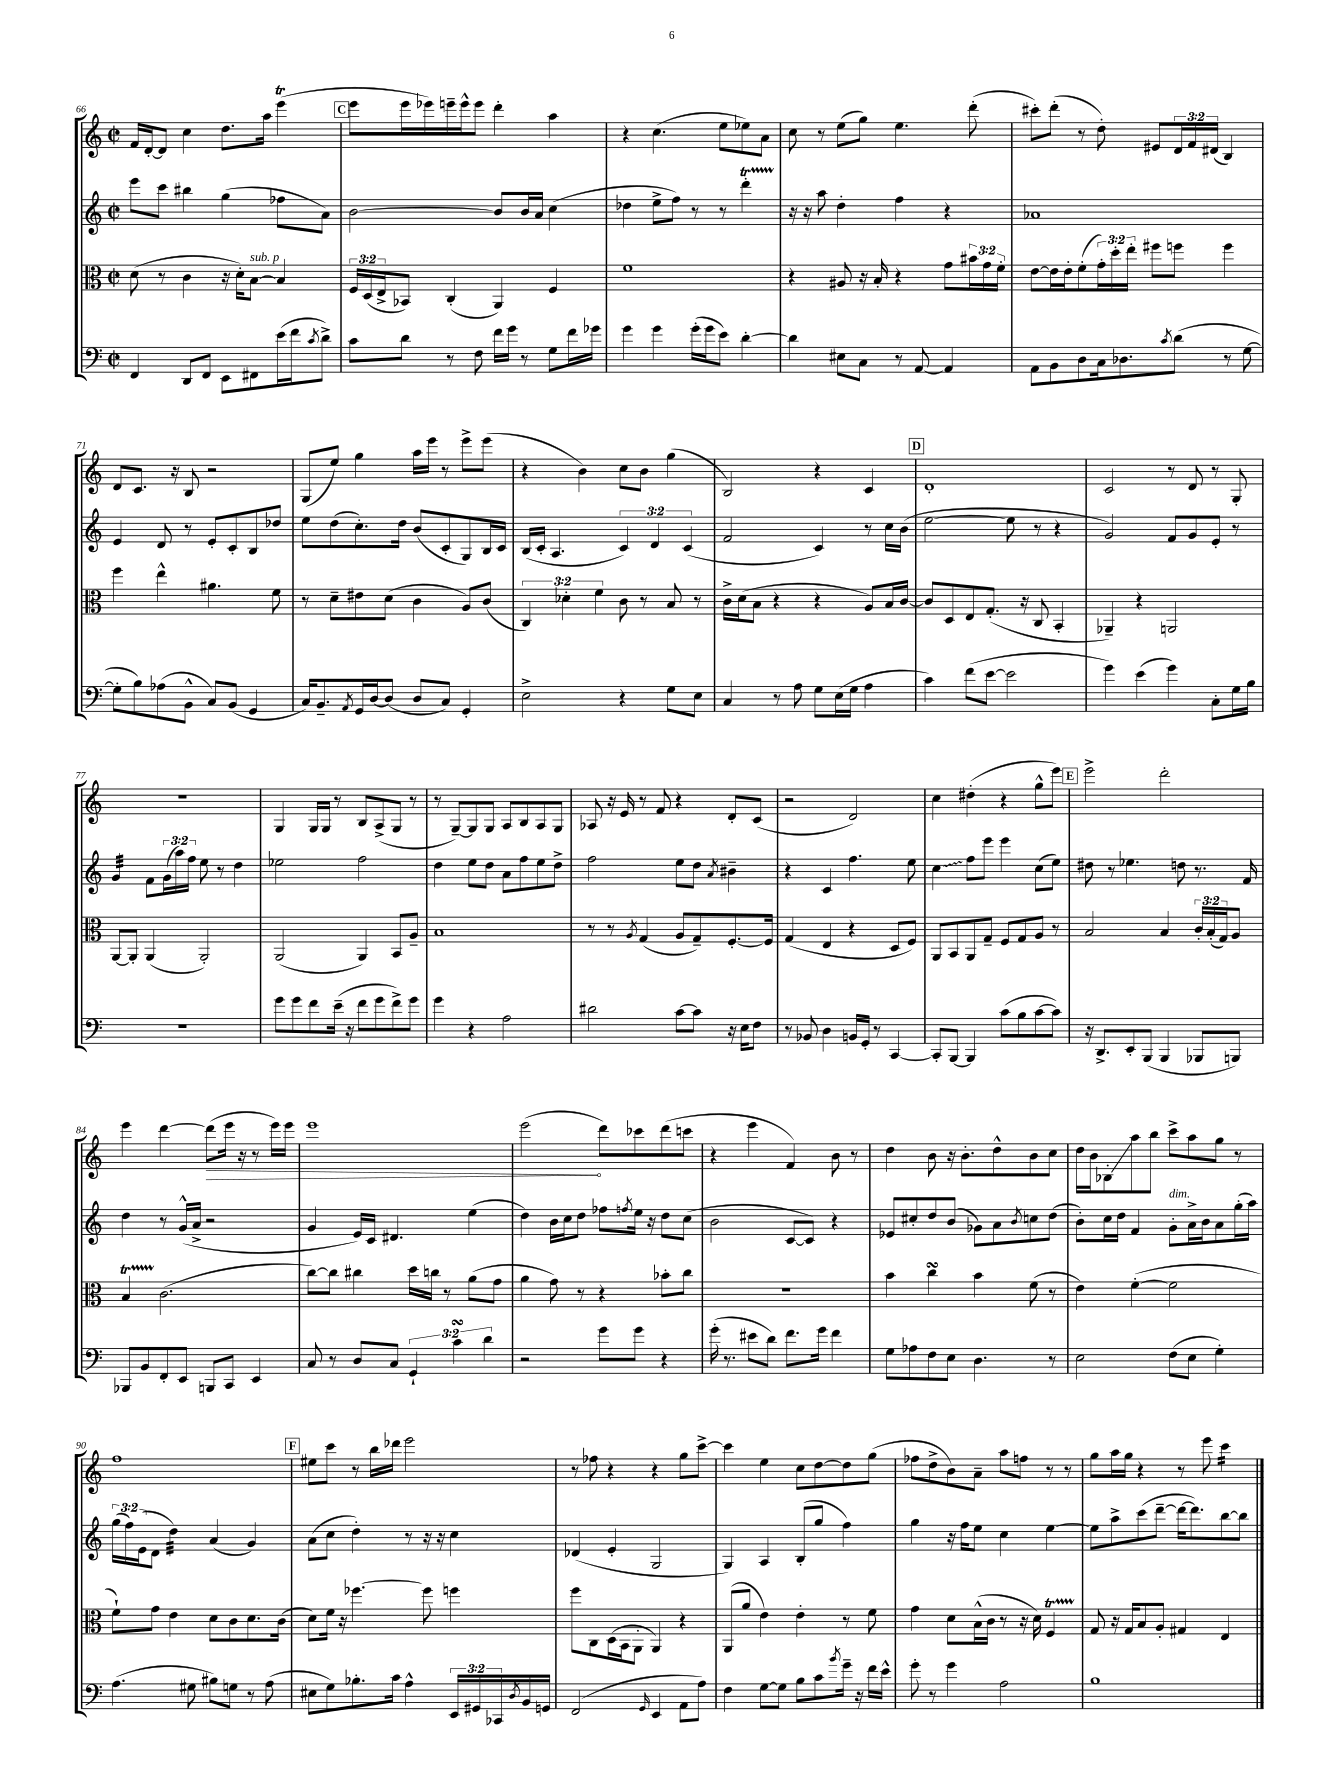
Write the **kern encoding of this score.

**kern	**kern	**kern	**kern
*staff4	*staff3	*staff2	*staff1
*clefF4	*clefC3	*clefG2	*clefG2
*k[]	*k[]	*k[]	*k[]
*M2/2	*M2/2	*M2/2	*M2/2
*met(c|)	*met(c|)	*met(c|)	*met(c|)
4FF	(8d	8eee	16f
.	.	.	[16d'
.	8r	8ccc	8d]
8DD	4c	4bb#	4cc
8FF	.	.	.
8EE	16r	(4gg	8.dd
.	16d')	.	.
8FF#	[8B	.	.
.	.	.	16aa
(16e	4B]	8ff-	(4eee
16f	.	.	.
8qc	.	.	.
8d^)	.	8a)	.
=	=	=	=
8c	24F	[2b	8eee
.	(24D	.	.
.	24E^	.	.
8d	8BB-)	.	16eee
.	.	.	16eee-)
8r	(4C'	.	16eee~
.	.	.	16eee^^
8F	.	.	8eee
16f	4AA)	8b]	4ddd'
16g	.	.	.
8r	.	16b	.
.	.	16a	.
8G	4F	(4cc	4aa
16f	.	.	.
16g-	.	.	.
=	=	=	=
4g	1f	4dd-	4r
4g	.	8ee^	(4.cc
.	.	8ff)	.
(16g'	.	8r	.
16g	.	.	.
8e)	.	8r	8ee
[4d'	.	4ddd'	8ee-)
.	.	.	8a
=	=	=	=
4d]	4r	16r	8cc
.	.	16r	.
.	.	8aa	8r
8E#	8A#	4dd'	(8ee
8C	16r	.	8gg)
.	16B'	.	.
8r	4r	4ff	4.ee
[8AA	.	.	.
4AA]	8g	4r	.
.	24b#	.	(8ddd'
.	24g	.	.
.	24f'	.	.
=	=	=	=
8AA	[8e	1a-	8ccc#')
8BB	16e]	.	(8ddd'
.	16e'	.	.
8D	(8f'	.	8r
16C	24g')	.	8dd')
.	24dd'	.	.
8.D-	.	.	.
.	24ee'	.	.
.	8ff#	.	8e#
8qc	.	.	.
(8d	8ff	.	24d
.	.	.	24f
.	.	.	(24d#
8r	4ff	.	4B)
[8G	.	.	.
=	=	=	=
8G']	4ff	4e	8d
8B)	.	.	8.c
(8A-	4ee^^	8d	.
.	.	.	16r
8BB^^	.	8r	8B
8C)	4.a#	8e'	2r
(8BB	.	8c'	.
4GG	.	8B	.
.	8f	8dd-	.
=	=	=	=
16C)	8r	8ee	(8G
8.BB~	.	.	.
.	8d~	(8dd	8ee)
8qAA	.	.	.
16GG	8e#	8.cc')	4gg
[16D	.	.	.
(8D]	(8d	.	.
.	.	16dd	.
8D	4c	(8b	16aa
.	.	.	16eee
8C)	.	8c'	8r
4GG'	8A)	8G)	8eee^
.	(8c	16B	(8eee
.	.	16c	.
=	=	=	=
2E^	6C)	(16B	4r
.	.	16c'	.
.	.	4.A	.
.	6d-'	.	.
.	.	.	4b)
.	6f	.	.
4r	8c	6c)	8cc
.	8r	.	8b
.	.	6d	.
8G	8B	.	(4gg
.	.	(6c	.
8E	8r	.	.
=	=	=	=
4C	16c^	2f	2B)
.	(16d	.	.
.	8B	.	.
8r	4r	.	.
8A	.	.	.
8G	4r	4c)	4r
(16E	.	.	.
16G	.	.	.
4A	8A)	8r	4c
.	16B	16cc	.
.	[16c	(16b	.
=	=	=	=
4c)	8c]	[2ee	1d'
.	8D	.	.
(8f	8E	.	.
[8e	(8.G'	.	.
2e]	.	8ee]	.
.	16r	.	.
.	8C	8r	.
.	4BB'	4r	.
=	=	=	=
4g)	4AA-~)	2g)	2c
(4e	4r	.	.
4g)	2AA	8f	8r
.	.	8g	8d
8C'	.	8e'	8r
16G	.	8r	8G'
16B	.	.	.
=	=	=	=
1r	[8AA	4g	1r
.	8AA']	.	.
.	(4AA	8f	.
.	.	(24g	.
.	.	24aa)	.
.	.	24ff	.
.	2AA')	8ee	.
.	.	8r	.
.	.	4dd	.
=	=	=	=
8g	(2AA	2ee-	4G
8g	.	.	.
8f	.	.	16G
.	.	.	16G
(16e~	.	.	8r
16r	.	.	.
8f	4AA)	2ff	8B
8g	.	.	(8A^
8f^)	8BB	.	8G
8g	8A~	.	8r
=	=	=	=
4g	1B	4dd	8r
.	.	.	[8G~)
4r	.	8ee	8G]
.	.	8dd	8G
2A	.	8a	8A
.	.	8ff	8B
.	.	8ee	8A
.	.	8dd^	8G
=	=	=	=
2d#	8r	2ff	8A-
.	8r	.	16r
.	.	.	16e
.	8qA	.	.
.	(4G	.	8r
.	.	.	8f
[8c	8A	8ee	4r
8c]	8G~)	8dd	.
.	.	8qa	.
16r	[8.F'	4b#~	8d'
16E	.	.	.
8F	.	.	(8c
.	16F]	.	.
=	=	=	=
8r	(4G	4r	2r
8BB-	.	.	.
4D	4E	4c	.
16BB	4r	4.ff	2d)
16GG'	.	.	.
8r	.	.	.
[4CC	8D	.	.
.	8F)	8ee	.
=	=	=	=
8CC']	8AA	4cc	4cc
[8BBB	8BB	.	.
4BBB]	8AA	8ff	(4dd#'
.	8G~	8eee	.
(8c	8F	4eee	4r
8B	8G	.	.
[8c	8A	(8cc	8gg^^
8c])	8r	8ee)	8eee)
=	=	=	=
16r	2B	8dd#	2eee^
8.DD^	.	.	.
.	.	8r	.
8EE'	.	4.ee-	.
(8BBB	.	.	.
4BBB	4B	.	2ddd'
.	.	8dd	.
8BBB-	24c'	8.r	.
.	(24B'	.	.
.	24G)	.	.
8BBB)	8A	.	.
.	.	16f	.
=	=	=	=
8BBB-	4B	4dd	4eee
8BB	.	.	.
8FF'	(2.c	8r	[4ddd
8EE	.	(16g^^	.
.	.	16a^	.
8BBB	.	2r	(8ddd]
8CC	.	.	16eee
.	.	.	16r
4EE	.	.	8r
.	.	.	16eee)
.	.	.	16eee
=	=	=	=
8C	[8cc)	4g	1eee
8r	8cc]	.	.
8D	4cc#	16e)	.
.	.	16c	.
8C	.	4.d#	.
6GG`	16dd	.	.
.	16cc	.	.
.	8r	.	.
6c	.	.	.
.	(8a	(4ee	.
6d	.	.	.
.	8g	.	.
=	=	=	=
2r	4a	4dd)	(2eee
.	8g)	16b	.
.	.	16cc	.
.	8r	8dd	.
8g	4r	8ff-	8ddd)
.	.	8qff	.
8g	.	16ee	8ccc-
.	.	16r	.
4r	8b-'	8dd	(8ddd
.	8cc	(8cc	8ccc
=	=	=	=
(16g'	1r	2b	4r
8.r	.	.	.
8e#	.	.	4eee
8d)	.	.	.
8.f	.	[8c	4f)
.	.	8c])	.
16g	.	.	.
4f	.	4r	8b
.	.	.	8r
=	=	=	=
8G	4b	8e-	4dd
8A-	.	8cc#'	.
8F	4cc	8dd	8b
8E	.	(8b	16r
.	.	.	8.b'
4.D	4b	8g-)	.
.	.	8a	8dd^^
.	.	8qb	.
.	(8f	8cc	8b
8r	8r	(8dd	8cc
=	=	=	=
2E	4e)	8b')	16dd
.	.	.	16b
.	.	16cc	8B-'
.	.	16dd	.
.	([4f'	4f	8aa
.	.	.	8bb
(8F	2f]	8g'	8ccc^
8E	.	16a^	8aa
.	.	16b	.
4G')	.	8a	8gg
.	.	(16gg'	8r
.	.	16aa)	.
=	=	=	=
(4.A	8f`)	(24gg	1ff
.	.	24ff)	.
.	.	(24e	.
.	8g	8d	.
.	4e	4dd)	.
8G#	.	.	.
8B#)	8d	(4a	.
8G	8c	.	.
8r	8.d	4g)	.
(8A	.	.	.
.	(16c	.	.
=	=	=	=
8E#	8d)	(8a	8ee#
8G)	16f	8cc	8ccc
.	16r	.	.
8.B-'	[4.ff-	4dd')	8r
.	.	.	16bb
16c	.	.	16ddd-
4A^^	.	8r	2eee
.	8ff-]	16r	.
.	.	16r	.
24EE	4ff	4cc	.
24GG#	.	.	.
24CC-	.	.	.
8qD	.	.	.
16BB	.	.	.
16GG	.	.	.
=	=	=	=
(2FF	8ff	(4d-	8r
.	8C	.	8ff-
.	(16D	4e'	4r
.	16BB	.	.
.	8AA'	.	.
16qqGG	.	.	.
4EE	4AA)	2G	4r
8AA	4r	.	8gg
8A)	.	.	[8ccc^
=	=	=	=
4F	(8AA	4G)	4ccc]
.	8a	.	.
[8G	4e)	4A	4ee
8G]	.	.	.
8B	4e'	(8B'	8cc
8c	.	8gg	[8dd
8qb	.	.	.
16g~	8r	4ff)	8dd]
16r	.	.	.
16f	8f	.	(8gg
16e^^	.	.	.
=	=	=	=
8g'	4g	4gg	8ff-
8r	.	.	8dd^
4g	8d	16r	8b)
.	.	16ff	.
.	(16B^^	8ee	8a~
.	16c	.	.
2A	8r	4cc	8aa
.	16r	.	8ff
.	16d)	.	.
.	4F	[4ee	8r
.	.	.	8r
=	=	=	=
1B	8G	8ee]	8gg
.	16r	8aa^	16aa
.	16G	.	16gg
.	8B	(8ccc	4r
.	8A'	[8ddd~	.
.	4G#	16ddd_	8r
.	.	8.ddd])	.
.	.	.	8eee
.	4E	[8bb	4ccc
.	.	8bb]	.
==	==	==	==
*-	*-	*-	*-
